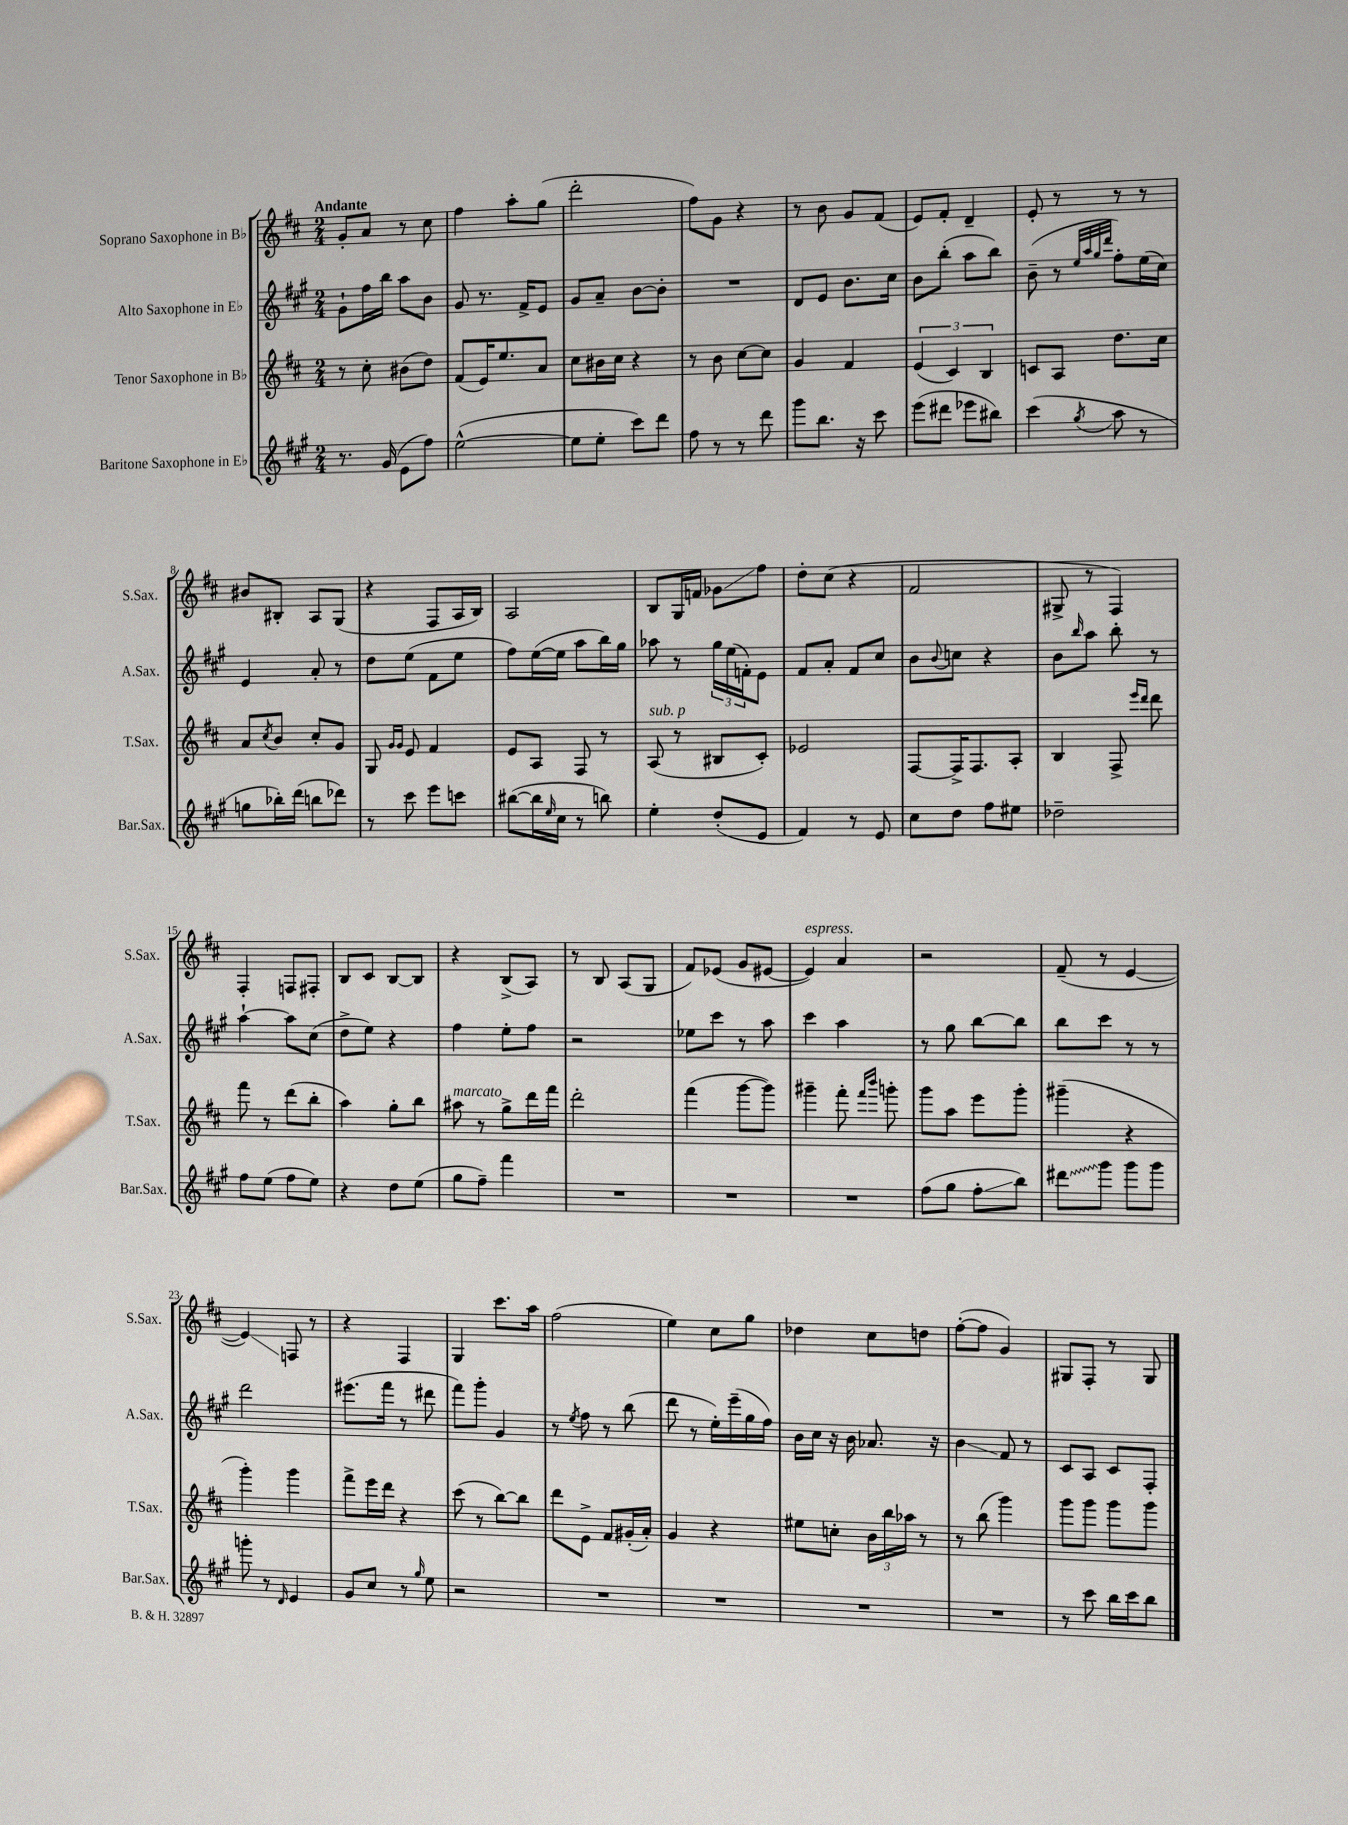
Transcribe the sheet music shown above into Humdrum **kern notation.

**kern	**kern	**kern	**kern
*staff4	*staff3	*staff2	*staff1
*clefG2	*clefG2	*clefG2	*clefG2
*k[f#c#g#]	*k[f#c#]	*k[f#c#g#]	*k[f#c#]
*M2/4	*M2/4	*M2/4	*M2/4
8.r	8r	8g#`	8g'
.	8cc#'	16ff#	8a
(16g#	.	16bb	.
8e	(8b#	8aa	8r
8ff#)	8dd)	8b	8cc#
=	=	=	=
([2ee^^	(8f#	8g#	4ff#
.	16e)	8.r	.
.	8.ee	.	.
.	.	.	8aa'
.	.	16f#^	.
.	8a	8e	(8gg
=	=	=	=
8ee]	8cc#	8g#	2ddd'
8ee'	16b#	8a~	.
.	16cc#	.	.
8ccc#)	4r	[8b	.
8ddd	.	8b']	.
=	=	=	=
8ff#	8r	2r	8ff#)
8r	8b	.	8g
8r	[8cc#	.	4r
8ddd	8cc#]	.	.
=	=	=	=
8ggg#	4g	8d	8r
8.bb	.	8e	8b
.	4f#	8.b	8g
16r	.	.	.
8ccc#	.	.	(8f#
.	.	16cc#	.
=	=	=	=
(8eee	(6e	8b	8e)
8ddd#	.	(8bb'	8f#'
.	6c#)	.	.
8eee-	.	8aa	4d~
.	6B	.	.
8bb#)	.	8bb)	.
=	=	=	=
(4ccc#	8c	(8b~	8e'
.	8A	8r	8r
.	.	32qqee	.
.	.	32qqaa	.
.	.	32qqgg#	.
8qgg#	.	32qqddd	.
8aa	8.dd	8ff#')	8r
8r	.	(16ee	8r
.	16cc#	16cc#)	.
=	=	=	=
8gg	8a	4e	8b#
.	8qcc#	.	.
16bb-')	8b	.	8B#'
(16ddd	.	.	.
8bb	8cc#'	8a'	8A
8ddd-)	8g	8r	(8G
=	=	=	=
8r	8G	8dd	4r
.	16qqg	.	.
.	16qqg	.	.
8ccc#	8e	(8ee	.
8eee	4f#	8f#	8F#
8ccc	.	8ee	16A
.	.	.	16B)
=	=	=	=
([8bb#	8e	8ff#)	2A
16bb#]	8A	([16ee	.
16qqee	.	.	.
16cc#	.	16ee]	.
8r	8F#	8aa	.
8bb)	8r	16bb)	.
.	.	16gg#	.
=	=	=	=
4ee'	(8A	8aa-	8B
.	8r	8r	16G
.	.	.	16f
(8dd'	8B#	24gg#	8g-
.	.	(24ee	.
.	.	24f')	.
8e	8c#')	8e	8ff#
=	=	=	=
4f#)	2e-	8f#	8dd'
.	.	8a'	(8cc#
8r	.	8f#	4r
8e	.	8cc#	.
=	=	=	=
8cc#	[8F#	8b	2f#
.	.	8qqb	.
8dd	16F#^]	8cc	.
.	8.F#	.	.
8ff#	.	4r	.
8ee#	8A'	.	.
=	=	=	=
2dd-~	4B	8b	8G#^
.	.	16qqbb	.
.	.	8aa	8r
.	8F#^	8bb'	4F#)
.	16qqeee	.	.
.	16qqddd	.	.
.	8ddd	8r	.
=	=	=	=
8ff#	8fff#	[4aa`	4F#'
(8ee	8r	.	.
8ff#	(8ddd	8aa]	8F
8ee)	8bb'	(8cc#	8F#'
=	=	=	=
4r	4aa)	8dd^	8B
.	.	8ee)	8c#
8dd	8gg'	4r	[8B
(8ee	8bb	.	8B]
=	=	=	=
8gg#	8aa#	4ff#	4r
8ff#~)	8r	.	.
4fff#	8gg^	8ee'	(8B^
.	16ddd	8ff#	8A)
.	16fff#	.	.
=	=	=	=
2r	2ddd'	2r	8r
.	.	.	8B
.	.	.	(8A
.	.	.	8G
=	=	=	=
2r	(4fff#	8ee-	8f#)
.	.	8ccc#	(8e-
.	[8ggg	8r	8g
.	8ggg])	8aa	[8e#
=	=	=	=
2r	4ggg#~	4ccc#	4e#])
.	8fff#'	4aa	4a
.	16qqfff#	.	.
.	16qqbbb	.	.
.	8ggg'	.	.
=	=	=	=
(8ff#	8ggg	8r	2r
8gg#	8aa	8gg#	.
8ff#'	8eee	[8bb	.
8bb)	8ggg'	8bb]	.
=	=	=	=
8ddd#	(4ggg#~	8bb	(8f#~
8ggg#	.	8ccc#	8r
8ggg#	4r	8r	[4e
8ggg#	.	8r	.
=	=	=	=
8ggg'	4ggg')	2ddd	4e])
8r	.	.	.
16qqd	.	.	.
4e	4ggg	.	8F
.	.	.	8r
=	=	=	=
8g#	8fff#^	(8.eee#	4r
8cc#	16eee	.	.
.	16ddd	16fff#	.
8r	4r	8r	4F#
16qqgg#	.	.	.
8ee	.	8ddd#	.
=	=	=	=
2r	(8ccc#	8fff#)	4G
.	8r	8ggg#'	.
.	[8bb)	4g#	8.ccc#
.	8bb]	.	.
.	.	.	16aa
=	=	=	=
2r	8ddd	8r	(2ff#
.	.	8qee	.
.	8e^	8ff#	.
.	8f#	8r	.
.	(16g#'	(8bb	.
.	16a')	.	.
=	=	=	=
2r	4g	8ddd	4ee)
.	.	8r	.
.	4r	16ee')	8cc#
.	.	(16eee~	.
.	.	16gg#	8gg
.	.	16ff#)	.
=	=	=	=
2r	8ee#	16b	4dd-
.	.	16cc#	.
.	8cc'	16r	.
.	.	16b	.
.	24b	8.a-	8cc#
.	24bb	.	.
.	24aa-	.	.
.	8r	.	8dd
.	.	16r	.
=	=	=	=
2r	8r	4b	([8ff#'
.	(8bb	.	8ff#]
.	4ggg)	8f#	4g)
.	.	8r	.
=	=	=	=
8r	8ggg	8c#	8G#
8ccc#	8ggg	8A	8F#'
16bb	8ggg	8c#	8r
16ccc#	.	.	.
8bb	8ggg	8F#'	8G#
==	==	==	==
*-	*-	*-	*-
